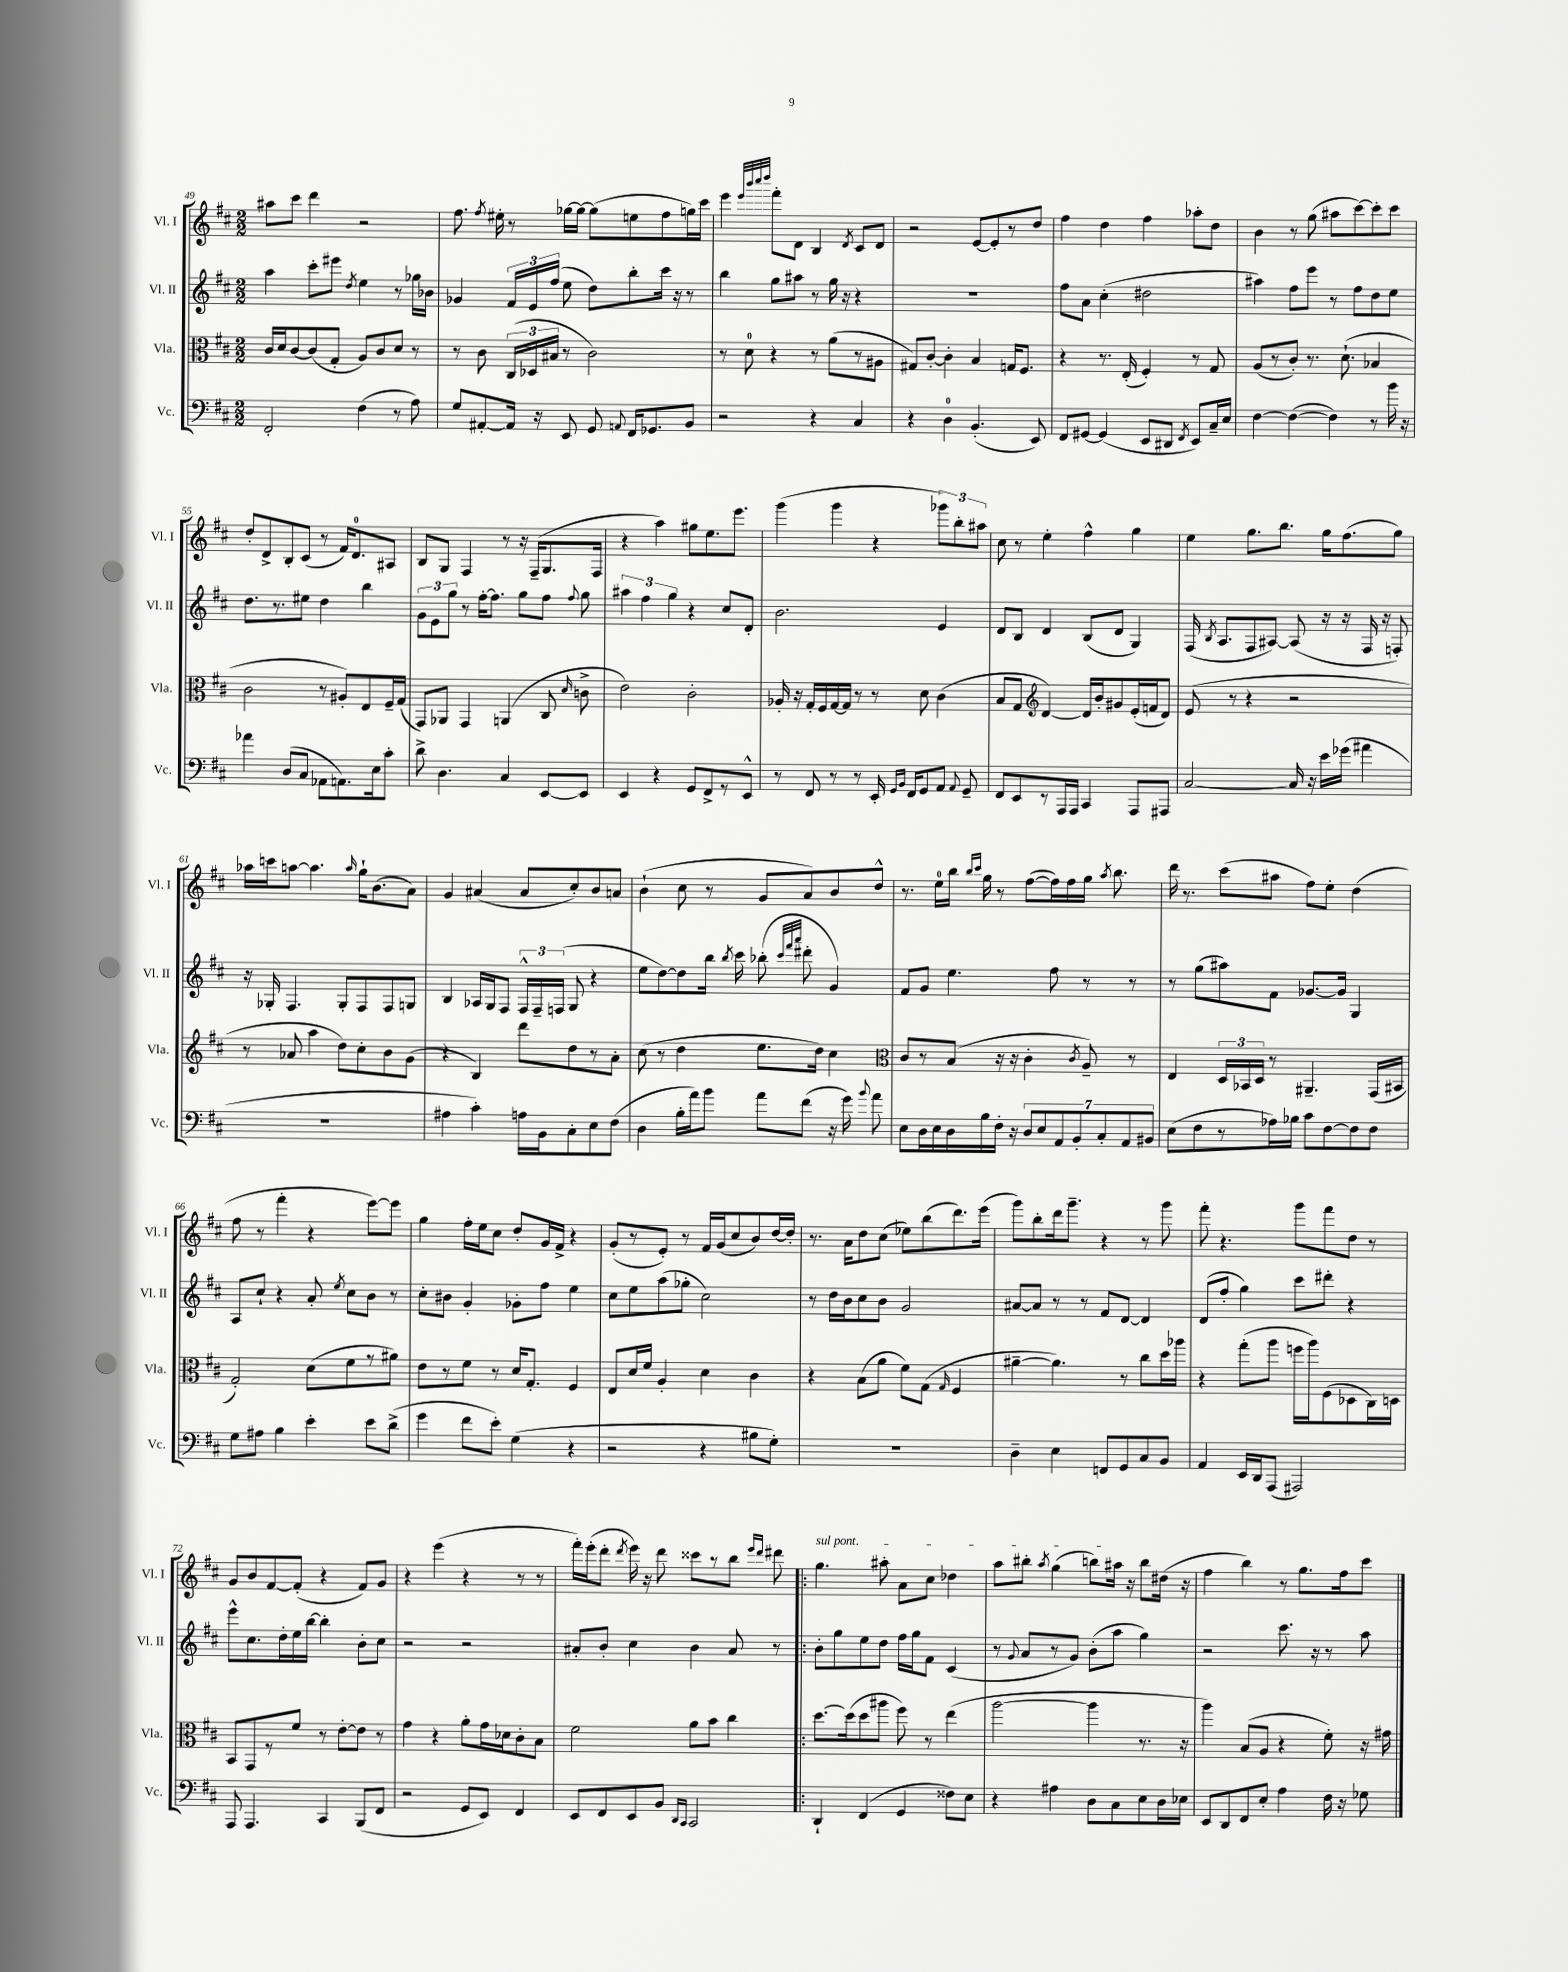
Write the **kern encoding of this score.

**kern	**kern	**kern	**kern
*part4	*part3	*part2	*part1
*staff4	*staff3	*staff2	*staff1
*I"Vc.	*I"Vla.	*I"Vl. II	*I"Vl. I
*I'Vc.	*I'Vla.	*I'Vl. II	*I'Vl. I
*clefF4	*clefC3	*clefG2	*clefG2
*k[f#c#]	*k[f#c#]	*k[f#c#]	*k[f#c#]
*M2/2	*M2/2	*M2/2	*M2/2
=49	=49	=49	=49
2FF#'/	16c#/LL	4aa\	8aa#X\L
.	16d/J	.	.
.	[8c#/	.	8ccc#\J
.	(8c#/]	8ccc#'\L	4ddd\
.	8G'/J	8eee#X\J	.
.	.	8qdd/	.
(4F#\	8A/L)	4ee\	2r
.	8c#/	.	.
8r	8d/J	8r	.
8A\)	8r	16gg-X\LL	.
.	.	16b-X\JJ	.
=50	=50	=50	=50
8G/L	8r	4g-X/	8.ff#\
[8AA#X'/	8c#\	.	.
.	.	.	8qff#/
.	.	.	16ee#X'\
16AA#/Jk]	(24C#/LL	24f#/LL	8r
.	24D-X/	24e/	.
16r	.	.	.
.	24B#X/JJ	(24ff#/JJ	.
8EE/	8r	8ee\	[16gg-X\LL
.	.	.	16gg-\JJ_
8GG/	2c#\)	8dd\L)	(8gg-\L]
8qqAAn/	.	.	.
16FF#/KL	.	8bb'\	8een\
8.GG-X/	.	.	.
.	.	16ccc#\Jk	8ff#\
.	.	16r	.
8BB/J	.	8r	16ggn\L)
.	.	.	16ccc#\JJ
=51	=51	=51	=51
2r	8r	4bb\	4eee\
.	8d\	.	.
.	.	.	32qqeee/LLL
.	.	.	32qqbbb/
.	.	.	32qqcccc#/
.	.	.	32qqdddd/JJJ
.	4r	8gg\L	8fff#'\L
.	.	8aa#X\J	8d\J
4r	8r	8r	4B/
.	(8a\L	16gg\	.
.	.	16r	.
.	.	.	8qd/
4C#/	8r	4r	8c#/L
.	8A#X\J	.	8d/J
=52	=52	=52	=52
4r	8G#X/L)	1r	2r
.	[8c#'/J	.	.
4D\	4c#'\]	.	.
(4.BB'/	4B/	.	[8e/L
.	.	.	8e'/]
.	16Gn/KL	.	8r
.	8.F#/J	.	.
8EE/)	.	.	8dd/J
=53	=53	=53	=53
8FF#/L	4r	8ff#\L	4ff#\
[8GG#X/J	.	8a\J	.
(4GG#/]	8.r	(4cc#'\	4dd\
.	(16E'/	.	.
8EE/L	4F#'/)	2dd#X\	4ff#\
8DD#X/J	.	.	.
8qFF#/	.	.	.
8EE/L)	8r	.	8aa-X'\L
16C#~/L	8G/	.	8dd\J
16E/JJ	.	.	.
=54	=54	=54	=54
[4F#\	(8A/L	4aa#X\)	4b\
.	8r	.	.
(4F#\_	8c#'/J)	8ff#\L	8r
.	8.r	8eee\J	(8gg\
4F#\])	.	8r	8aa#X\L
.	(8.d`\	.	.
.	.	8ff#\L	[8ccc#\)
8r	4B-X/	8dd\	8ccc#'\]
16b\	.	8ee\J	8ccc#\J
16r	.	.	.
!!LO:LB:g=z
=55	=55	=55	=55
4a-X\	2c#\	8.dd\L	8dd'/L
.	.	.	8d^/
.	.	8.r	.
(8D/L	.	.	8B'/
8C#/J	.	8ee#X\J	(8c#/J
8AA-X\L	8r	4dd\	8r
8.AAn\)	8A#X'/L)	.	16f#/KL)
.	.	.	8.d/
.	8E/	4bb\	.
16E\k	.	.	.
8c#'\J	16F#~/L	.	8A#X/J
.	(16G/JJ	.	.
=56	=56	=56	=56
8d^\	8GG/L)	12g\L	8B/L
.	.	12e\	.
4.D\	8AA-X/J	.	8G/J
.	.	12gg\J	.
.	4GG/	8r	4F#/
.	.	[16ff#'\KL	.
.	.	8.ff#\J]	.
4C#/	(4AAn/	.	8r
.	.	8gg\L	16r
.	.	.	(16F#~/KL
[8EE/L	8C#/	8ff#\J	8.G/
.	16qqd/	8qqff#/	.
8EE/J]	8cn^\	8gg\	.
.	.	.	16F#/Jk
=57	=57	=57	=57
4EE/	2e\)	6aa#X\	4r
.	.	6ff#\	.
4r	.	.	4aa\)
.	.	6gg\	.
8GG/L	2c#'\	4r	8gg#X\L
8FF#^/	.	.	8.ee\
8r	.	8cc#/L	.
.	.	.	8.eee\J
8EE^^/J	.	8d'/J	.
=58	=58	=58	=58
8r	16A-X'/	2.b\	(4ggg\
.	16r	.	.
8FF#/	16G'/LL	.	.
.	16F#/	.	.
8r	[16G/	.	4ggg\
.	16G/JJ]	.	.
8r	8r	.	.
16EE'/	8r	.	4r
16qqGG/LL	.	.	.
16qqBB/JJ	.	.	.
16FF#/KL	.	.	.
8GG/	8d\	.	.
8AA/J	(4c#\	4e/	12ggg-X\L)
.	.	.	12bb'\
8qqAA/	.	.	.
8GG~/	.	.	.
.	.	.	12aa#X\J
=59	=59	=59	=59
8FF#/L	8B/L	8d/L	8cc#\
8EE/	8G/J	8B/J	8r
*	*clefG2	*	*
8r	[4d/)	4d/	4ee'\
16AAA/L	.	.	.
16AAA/JJ	.	.	.
4CC#/	16d/LL]	(8B/L	4ff#^^\
.	16b'/J	.	.
.	8g#X/	8d/J	.
8AAA/L	(16e'/L	4G/)	4gg\
.	16fn/J	.	.
8AAA#X/J	8d/J)	.	.
=60	=60	=60	=60
[2C#/	(8e/	(16F#/	4ee\
.	.	8qB/	.
.	.	8.A/L	.
.	8r	.	.
.	4r	8F#/	8.gg\L
.	.	[8A#X/J)	.
.	.	.	8.bb\J
16C#/]	2r	(8A#/]	.
16r	.	.	.
16e\LL	.	16r	16gg\KL
(16g-X\JJ	.	16r	(8.ff#\
4a#X\	.	16F#/	.
.	.	16r	.
.	.	8Fn'/)	8gg\J)
!!LO:LB:g=z
=61	=61	=61	=61
1r	8r	16r	16aa-X\LL
.	.	16G-X'/	16cccn\J
.	8a-X/	4.F#/	[8aan\J
.	4aa\	.	4.aa\]
.	8dd\L)	8G-'/L	.
.	.	.	16qqaa/
.	8cc#'\	8F#/	16gg`\KL
.	.	.	(8.b\
.	8b\	8F#/	.
.	(8g\J	8Gn/J	8a\J)
=62	=62	=62	=62
4A#X\	4r	4B/	4g/
4c#'\)	4B/)	16A-X/LL	(4a#X/
.	.	16G/J	.
.	.	8F#/J	.
16An\LL	8ddd\L	24F#^^/LL	8a#/L
.	.	24F#~/	.
16BB\J	.	.	.
.	.	(24Fn/JJ	.
8C#'\	8dd\	8G/	8cc#'/)
8E\	8r	4r	8b/
(8F#\J	8a'\J	.	8an/J
=63	=63	=63	=63
4D\	(8cc#\	8ee\L	(4b`\
.	8r	[8dd\)	.
16B'\LL	4dd\	8dd\]	8cc#\
16a\J)	.	.	.
8b\J	.	16bb\Jk	8r
.	.	8qbb/	.
.	.	16ccc#\	.
8a\L	8.ee\L	(8bb-X'\	8g/L
.	.	32qqccc#/LLL	.
.	.	32qqfff#/	.
.	.	32qqaaa/JJJ	.
(8f#\J	.	8ddd#X'\	8a/)
.	16dd\Jk)	.	.
16r	4cc#\	4g/)	8b/
16g\)	.	.	.
8qqb/	.	.	.
8a\	.	.	8dd^^/J
=64	=64	=64	=64
*	*clefC3	*	*
8E\L	8c#/L	8f#/L	8.r
16D\L	8r	8g/J	.
16E\	.	.	16ee\LL
16D\	(8B/J	4.ee\	16bb\JJ
.	.	.	16qqbb/LL
.	.	.	16qqccc#/JJ
16B\	.	.	16gg\
16F#'\JJ	16r	.	8r
16r	16r	.	.
14D/L	4c#'\	.	([8ff#\L
14E/	.	.	.
.	.	8ff#\	16ff#\L])
14AA/	.	.	.
.	.	.	16ff#\
14BB'/	.	.	.
.	8qc#/	.	.
.	8A~/)	8r	16gg\JJ
14C#'/	.	.	.
.	.	.	8qaa/
.	.	.	8.bb\
14AA/	.	.	.
.	8r	8r	.
14BB#X/J	.	.	.
=65	=65	=65	=65
(8E\L	4E/	8r	16ddd\
.	.	.	8.r
8F#\	.	(8gg\L	.
8r	24D/LL	8aa#X\)	(8ccc#\L
.	24BB-X/	.	.
.	24D/JJ	.	.
16A-X\L)	8r	8f#\J	8aa#X\J
16B-X\JJ	.	.	.
8c#\L	4.AA#X~/	[8.g-X/L	8ff#\L)
[8F#\	.	.	8ee'\J
.	.	16g-/Jk]	.
8F#\]	.	4G/	(4dd\
8F#\J	(16GG/LL	.	.
.	16BB#X/JJ	.	.
!!LO:LB:g=z
=66	=66	=66	=66
8G\L	2G'/)	8A/L	8ff#\
8A#X\J	.	8cc#`/J	8r
4B\	.	4r	4fff#'\
4e'\	(8d\L	8a'/	4r
.	.	8qee/	.
.	8f#\	8cc#\L	.
8e\L	8r	8b\J	[8eee\L)
(8d^\J	8a#X\J)	8r	8eee\J]
=67	=67	=67	=67
4g\	8e\L	8cc#'\L	4gg\
.	8r	8b#X\J	.
8f#\L	8f#\J	4g'/	16ff#'\LL
.	.	.	16ee\J
8e'\J)	8r	.	8cc#\J
(4G\	16d/KL	8g-X'\L	8dd'/L
.	8.G'/J	.	.
.	.	8ff#\J	16g/L
.	.	.	16f#^/JJ
4r	4F#/	4ee\	4r
=68	=68	=68	=68
2r	8E/L	8cc#\L	(8g'/L
.	16d/L	8ee\	8r
.	16f#/JJ	.	.
.	4A'/	(8aa\	8e'/J)
.	.	8gg-X'\J	8r
4r	4d\	2cc#\)	16f#/LL
.	.	.	(16g/J
.	.	.	8cc#/
8B#X\L	4c#\	.	8b/)
8G'\J)	.	.	[16dd/L
.	.	.	16dd'/JJ]
=69	=69	=69	=69
1r	4r	8r	8.r
.	.	16dd\LL	.
.	.	16b\J	16a\KL
.	(8B\L	8cc#\	8dd\
.	8a\J	8b\J	(8cc#\J
.	8f#\L)	2g/	8ee-X\L)
.	(8G\J	.	(8bb\
.	16qqG/	.	.
.	4F#/	.	8.ddd\)
.	.	.	(16eee\Jk
=70	=70	=70	=70
4D~\	[4a#X~\	[8a#X/L	8ggg\L)
.	.	8a#/J]	8bb'\
4E\	4.a#\])	8r	16ddd\k
.	.	.	8.ggg~\J
.	.	8r	.
8FFn/L	.	8f#/L	4r
8GG/	8r	[8d/J	.
8C#/	8cc#\L	4d/]	8r
8BB/J	16dd\L	.	8ggg\
.	16aa-X\JJ	.	.
=71	=71	=71	=71
4AA/	4r	(8d/L	8fff#'\
.	.	8ff#'/J	4.r
16EE/LL	(8gg'\L	4gg\)	.
16DD/J	.	.	.
(8AAA/J	8aa\J	.	.
2AAA#X/)	16ffn\LL	8ccc#\L	8ggg\L
.	16aa\J)	.	.
.	(8F#\	8ddd#X'\J	8fff#\
.	8D-X\	4r	8dd\J
.	16C#\L)	.	8r
.	16Dn\JJ	.	.
!!LO:LB:g=z
=72	=72	=72	=72
8AAA/	8BB/L	8eee^^\L	8g/L
4.AAA/	8GG/	8.cc#\	8b/
.	8r	.	[8f#/
.	.	16dd'\L	.
.	8f#/J	16ee\	(8f#'/J]
.	.	[16bb\JJ	.
4CC#/	8r	4bb'\]	4r
.	[8e'\L	.	.
(8BBB/L	8e\J]	8b'\L	8f#/L)
8FF#/J	8r	8cc#\J	8g/J
=73	=73	=73	=73
2r	4g\	2r	4r
.	4r	.	(4eee\
8GG/L	8a'\L	2r	4r
8EE/J)	16g\L	.	.
.	16d-X\J	.	.
4FF#/	8c#'\	.	8r
.	8B\J	.	8r
=74	=74	=74	=74
8EE/L	2f#\	8a#X'/L	16fff#'\LL)
.	.	.	(16eee'\J
8FF#/	.	8b'/J	8ddd'\J
.	.	.	8qddd/
8EE/	.	4cc#\	16eee\)
.	.	.	16r
8BB/J	.	.	8ddd\
16qqDD/LL	.	.	.
16qqCC#/JJ	.	.	.
2CC#/	8a\L	4b\	8ccc##X\L
.	8b\J	.	8r
.	4cc#\	8a#/	8bb\J
.	.	.	16qqeee/LL
.	.	.	16qqddd/JJ
.	.	8r	8ddd#X\
=75!|:	=75!|:	=75!|:	=75!|:
!	!	!	!LO:TX:a:i:t=sul pont.
4DD`/	[8.dd\L	8b'\L	4.gg\
.	.	8gg\	.
.	(16dd\k]	.	.
(4FF#/	8dd\	8ee\	.
.	8aa#X\J	8dd\J	8aa#X'\
4GG/	8ff#\)	16ff#\LL	8a\L
.	.	16gg\J	.
.	8r	8f#\J	8cc#\J
8F##X\L)	(4ee\	(4c#/	4dd-X\
8E\J	.	.	.
=76	=76	=76	=76
4r	[2aa\	8r	8aa\L
.	.	8qqg/	.
.	.	8a/L	8bb#X'\J
.	.	.	8qaa/
4A#X\	.	8r	(4gg\
.	.	8g/J)	.
8D\L	4aa\]	(8b'\L	8bbn\L)
8C#\	.	8aa\J	16aa#X\Jk
.	.	.	16r
8E\	8.r	4gg\)	8bb\L
16D\L	.	.	(16dd#X\Jk
16E-X\JJ	16r	.	16r
=77	=77	=77	=77
8EE/L	4aa\)	2r	4ff#\
8DD/	.	.	.
8FF#/	(8B/L	.	4bb\)
8E'/J	8A/J	.	.
4A\	4r	8.ccc#\	8r
.	.	.	8.gg\L
.	.	16r	.
16F#\	8f#'\)	8r	.
16r	.	.	16ff#\k
8G-X\	16r	8aa\	8ccc#\J
.	16g#X\	.	.
==	==	==	==
*-	*-	*-	*-
